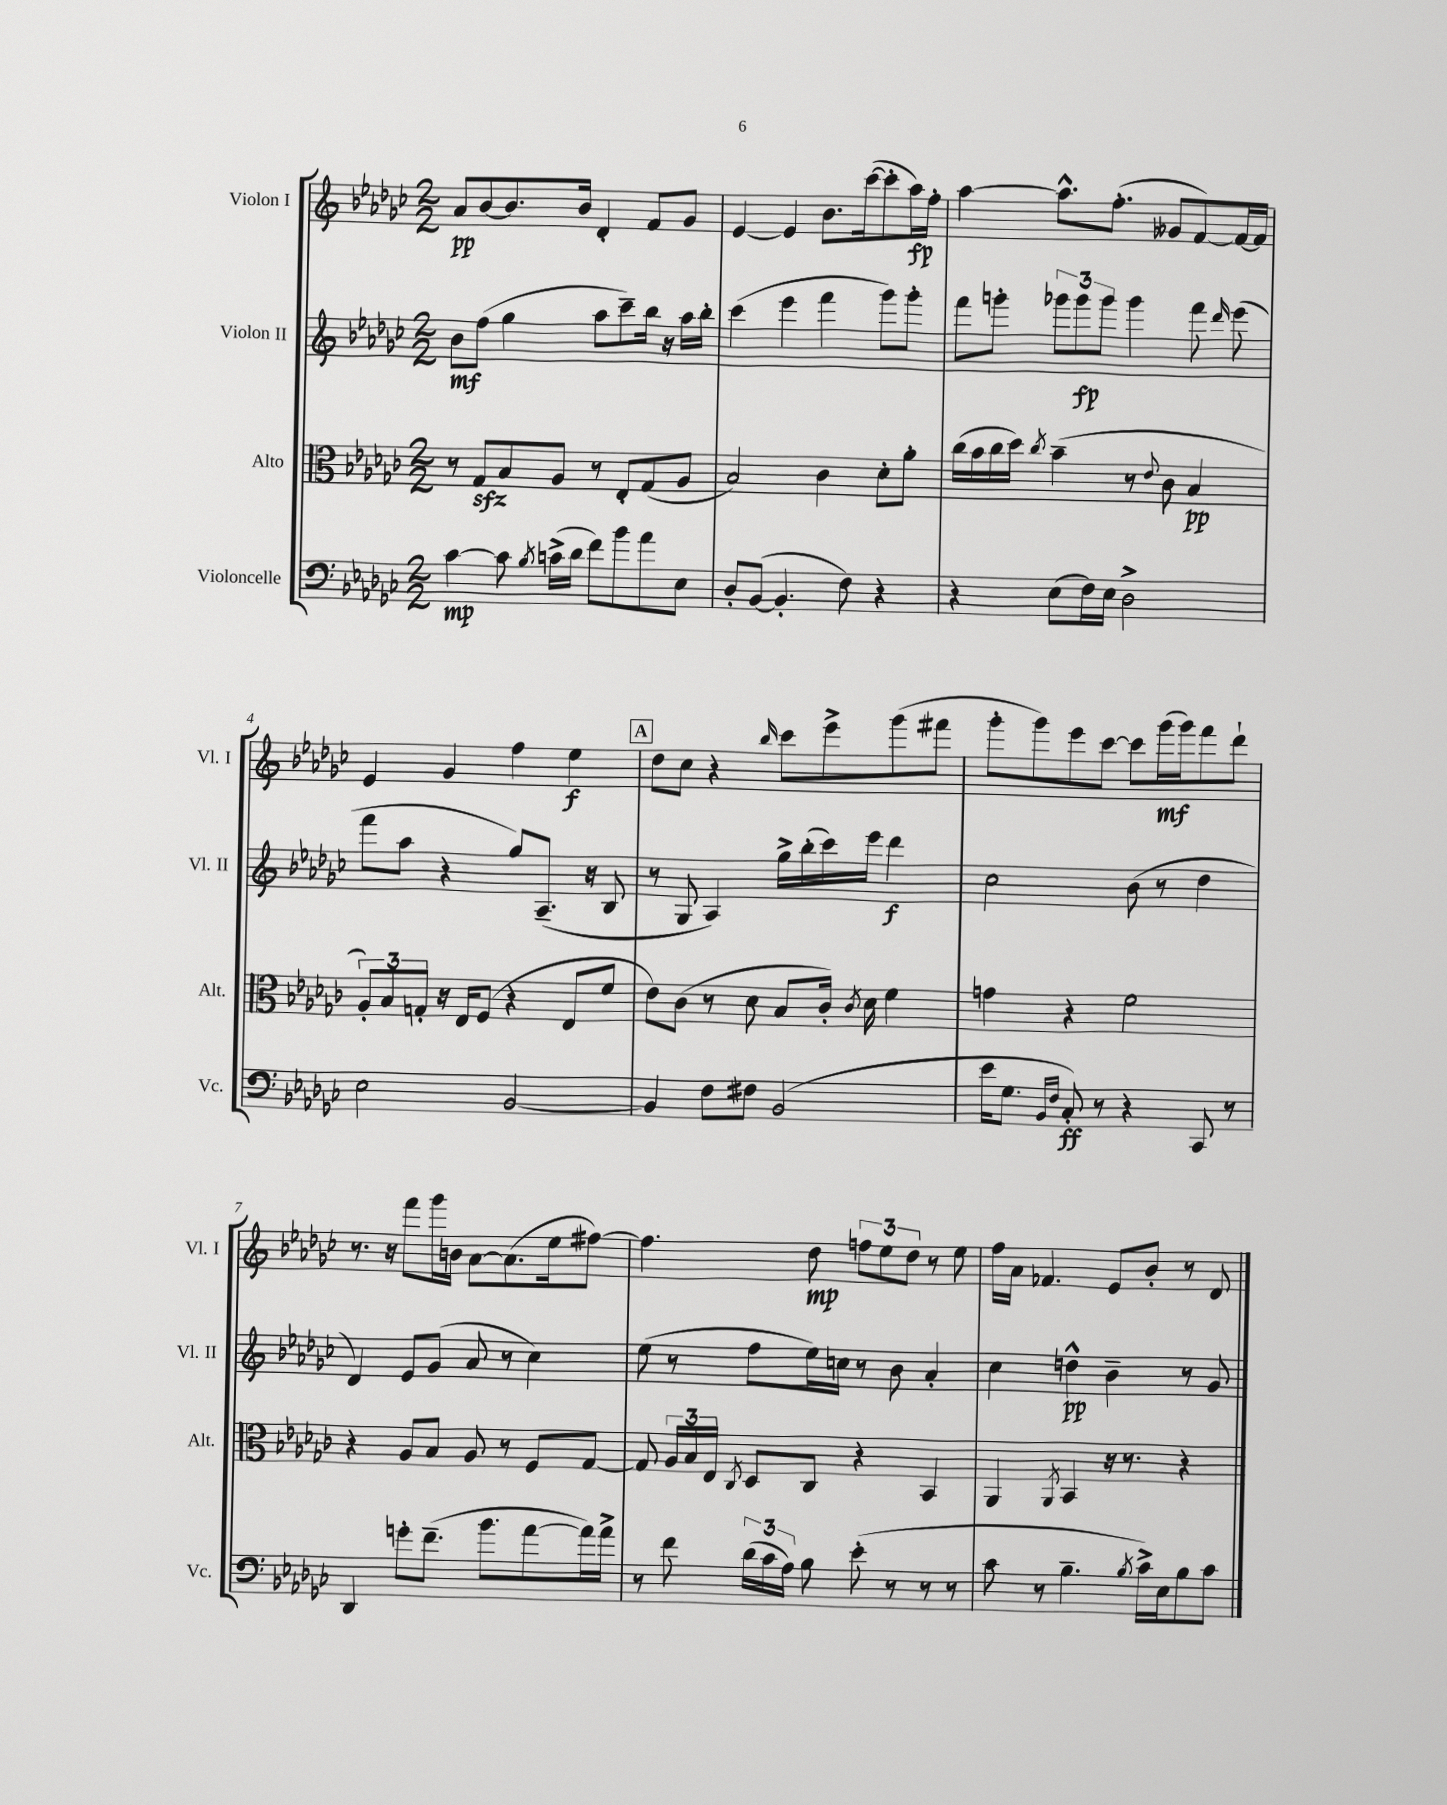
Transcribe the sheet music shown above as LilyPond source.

<<
\new StaffGroup <<
\new Staff = "s0" \with { instrumentName = "Violon I" shortInstrumentName = "Vl. I" } {
    \clef treble \key ges \major \numericTimeSignature \time 2/2
    \autoBeamOff aes'8[\pp bes'8~ bes'8. bes'16] des'4-. f'8[ ges'8] |
    ees'4~ ees'4 bes'8.[ ces'''16~( ces'''8-. aes''16\fp) f''16]-. |
    aes''4~ aes''8.[-^ f''8.]-.( geses'8[ f'8~) f'16~ f'16] |
    ees'4 ges'4 f''4 ees''4\f |
    \mark \markup { \box "A" } des''8[ ces''8] r4 \grace { bes''16 } ces'''8[ ees'''8-> ges'''8( fis'''8] |
    ges'''8[-. ges'''8) ees'''8 ces'''8]~ ces'''8[ ges'''16\mf( ges'''16) f'''8 des'''8]-! |
    r8. r16 f'''8[ ges'''16 b'16] aes'8[~ aes'8.( ees''16 fis''8]~) |
    fis''4. des''8\mp \tuplet 3/2 { f''8[ ees''8 des''8] } r8 ees''8 |
    f''16[ aes'16] fes'4. ees'8[ bes'8]-. r8 des'8 \bar "|." |
}
\new Staff = "s1" \with { instrumentName = "Violon II" shortInstrumentName = "Vl. II" } {
    \clef treble \key ges \major \numericTimeSignature \time 2/2
    \autoBeamOff bes'8[\mf f''8]( ges''4 aes''8[ ces'''8--) bes''16] r16 aes''16[ bes''16]-. |
    ces'''4( ees'''4 f'''4 ges'''8[) ges'''8]-. |
    f'''8[ g'''8]-. \tuplet 3/2 { ges'''8[ ges'''8\fp ges'''8] } ges'''4 f'''8 \grace { des'''16 } ees'''8( |
    f'''8[ aes''8] r4 ges''8[) aes8.]--( r16 bes8 |
    \mark \markup { \box "A" } r8 ges8 aes4) ges''16[-> bes''16-.( ces'''16) ees'''16] des'''4\f |
    ces''2 bes'8( r8 des''4 |
    des'4) ees'8[ ges'8]( aes'8 r8 ces''4) |
    ees''8( r8 f''8[ ees''16) c''16] r8 bes'8 aes'4-. |
    ces''4 d''4-^\pp bes'4-- r8 ges'8 \bar "|." |
}
\new Staff = "s2" \with { instrumentName = "Alto" shortInstrumentName = "Alt." } {
    \clef alto \key ges \major \numericTimeSignature \time 2/2
    \autoBeamOff r8 ges8[\sfz bes8 aes8] r8 ees8[-. ges8( aes8] |
    bes2) ces'4 des'8[-. aes'8]-. |
    ces''16[( bes'16 ces''16 des''16]) \acciaccatura { ces''8 } bes'4--( r8 \appoggiatura { ees'8 } ces'8 bes4\pp |
    \tuplet 3/2 { aes8[-.) bes8 g8]-. } r16 ees16[ f8]( r4 ees8[ f'8] |
    \mark \markup { \box "A" } ees'8[) ces'8]( r8 des'8 bes8[ ces'16]-.) \acciaccatura { ces'8 } des'16 f'4 |
    g'4 r4 f'2 |
    r4 aes8[ bes8] aes8 r8 f8[ ges8]~ |
    ges8 \tuplet 3/2 { aes16[ bes16 ees16] } \acciaccatura { ces8 } des8[ ces8] r4 bes,4 |
    aes,4 \acciaccatura { aes,8 } bes,4 r16 r8. r4 \bar "|." |
}
\new Staff = "s3" \with { instrumentName = "Violoncelle" shortInstrumentName = "Vc." } {
    \clef bass \key ges \major \numericTimeSignature \time 2/2
    \autoBeamOff ces'4~\mp ces'8 \acciaccatura { bes8 } c'16[->( des'16] f'8[) bes'8 aes'8 ees8] |
    des8[-. bes,8]~( bes,4.-. f8) r4 |
    r4 ees8[( f16) ees16] des2-> |
    ees2 bes,2~ |
    \mark \markup { \box "A" } bes,4 f8[ fis8] bes,2( |
    ees'16[ ges8.] \grace { bes,16[ f16] } ces8-.\ff) r8 r4 ces,8 r8 |
    des,4 g'8[-. f'8.]--( bes'8.[ aes'8~ aes'16) aes'16]-> |
    r8 f'8 \tuplet 3/2 { des'16[( ces'16 aes16]) } bes8 ees'8-.( r8 r8 r8 |
    ces'8 r8 bes4.-- \acciaccatura { bes8 } ces'16[->) ees16 bes8 ces'8] \bar "|." |
}
>>
>>
